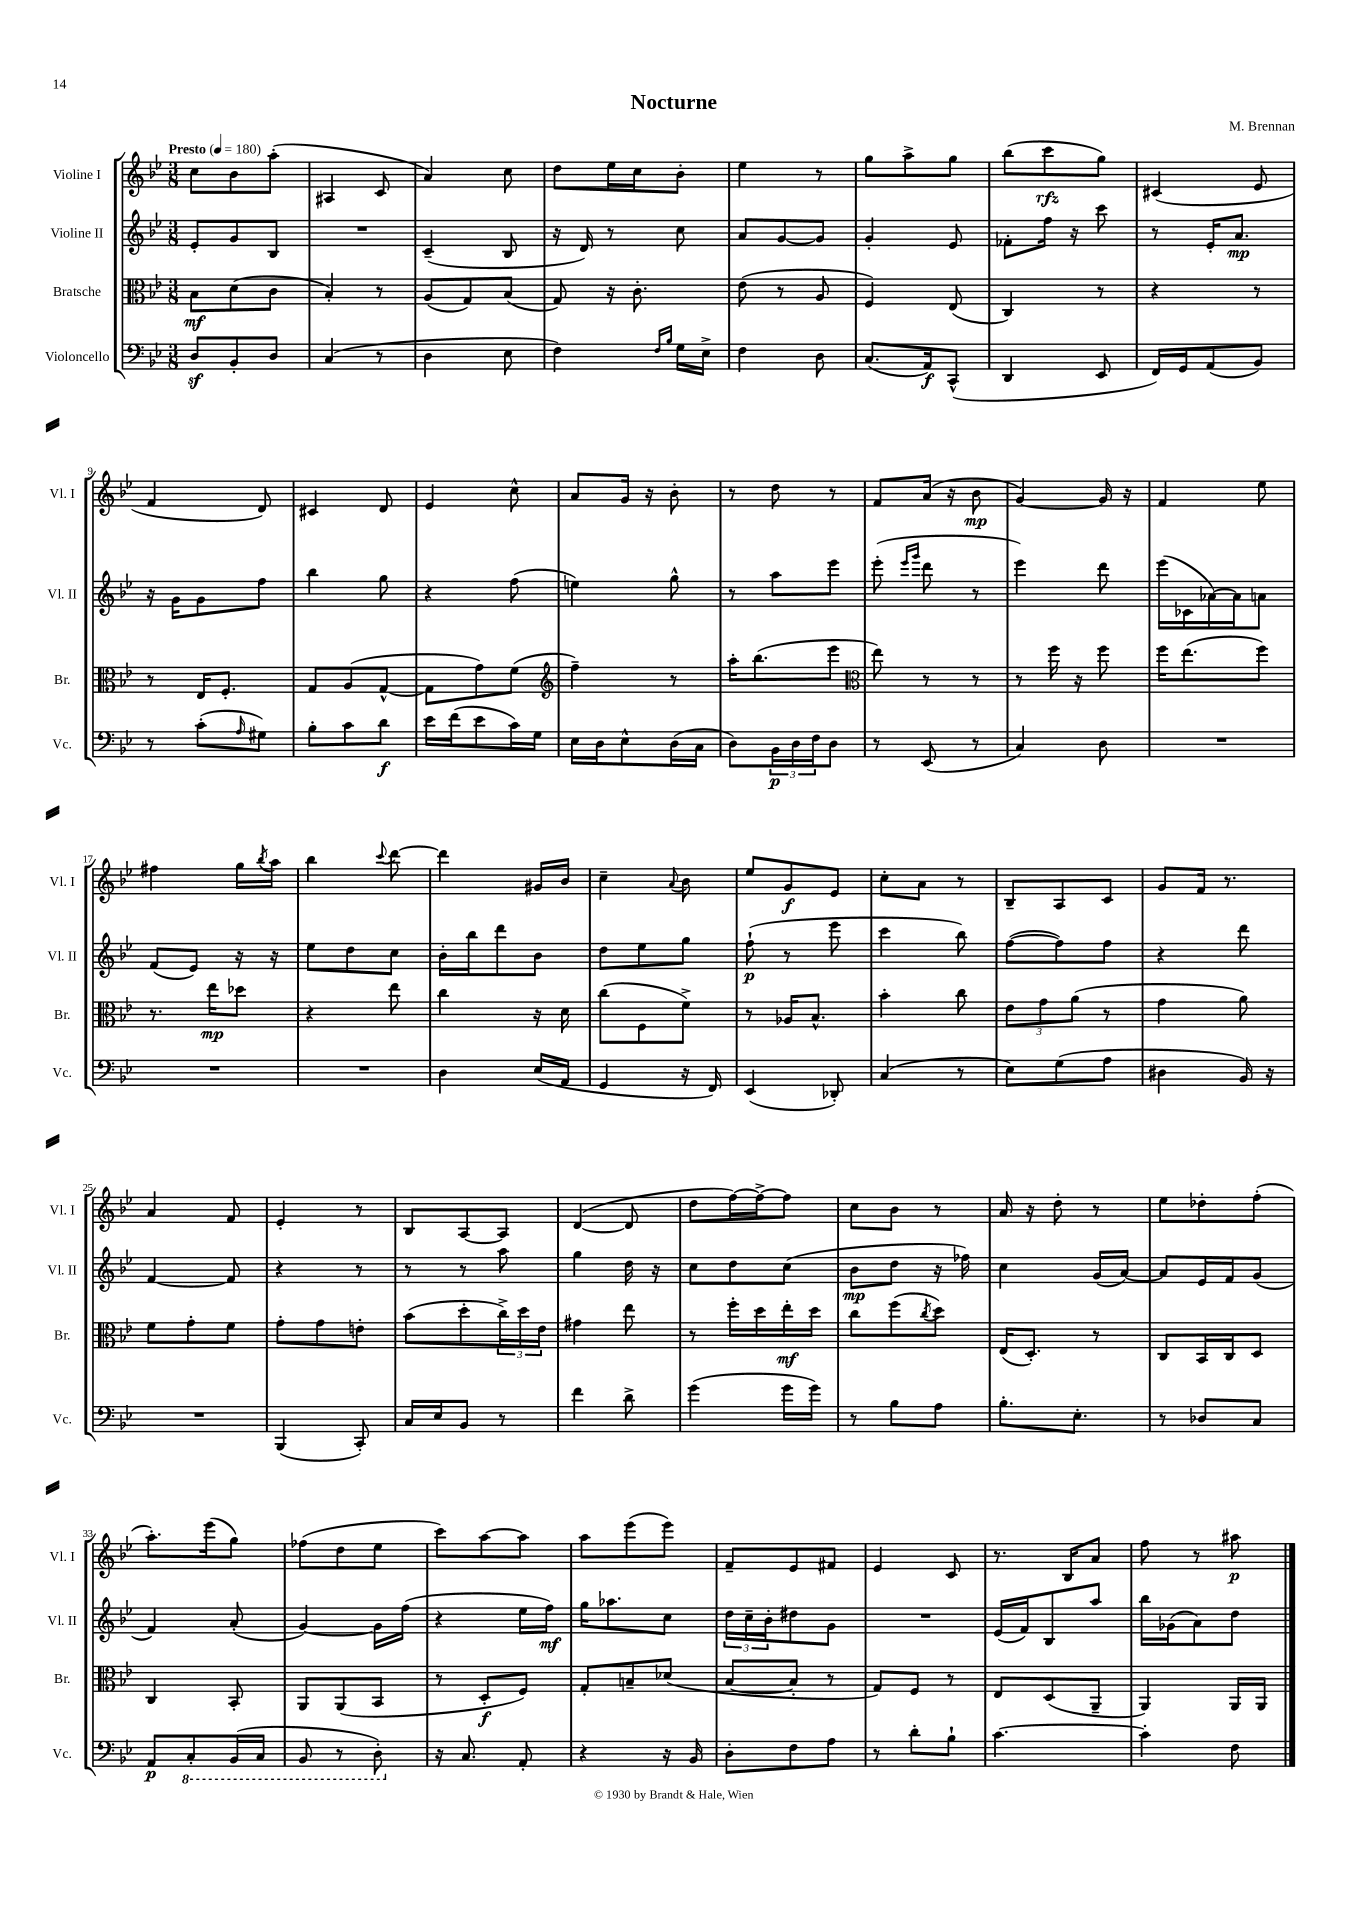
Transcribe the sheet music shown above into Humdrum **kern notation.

**kern	**kern	**kern	**kern
*staff4	*staff3	*staff2	*staff1
*clefF4	*clefC3	*clefG2	*clefG2
*k[b-e-]	*k[b-e-]	*k[b-e-]	*k[b-e-]
*M3/8	*M3/8	*M3/8	*M3/8
*MM180	*MM180	*MM180	*MM180
8D	8B-	8e-'	8cc
8BB-'	(8d	8g	8b-
8D	8c	8B-	(8aa'
=	=	=	=
(4C	4B-')	4.r	4A#
8r	8r	.	8c
=	=	=	=
4D	(8A	(4c~	4a)
.	8G)	.	.
8E-	(8B-	8B-	8cc
=	=	=	=
4F)	8G)	16r	8dd
.	.	16d)	.
.	16r	8r	16ee-
.	8.c'	.	16cc
16qqF	.	.	.
16qqB-	.	.	.
16G	.	8cc	8b-'
16E-^	.	.	.
=	=	=	=
4F	(8e-	8a	4ee-
.	8r	[8g	.
8D	8A	8g]	8r
=	=	=	=
(8.C	4F)	4g'	8gg
.	.	.	8aa^
16AA)	.	.	.
(8CC^^	(8E-	8e-	8gg
=	=	=	=
4DD	4C)	8f-'	(8bb-
.	.	16ff	8ccc
.	.	16r	.
8EE-	8r	8ccc	8gg)
=	=	=	=
16FF)	4r	8r	(4c#
16GG	.	.	.
(8AA	.	16e-'	.
.	.	8.a	.
8BB-)	8r	.	8e-
=	=	=	=
8r	8r	16r	4f
.	.	16g	.
(8c'	16E-	8g	.
.	8.F'	.	.
16qqA	.	.	.
8G#)	.	8ff	8d)
=	=	=	=
8B-'	8G	4bb-	4c#
8c	(8A	.	.
8d	[8G^^	8gg	8d
=	=	=	=
16e-	8G]	4r	4e-
(16f	.	.	.
8e-	8g)	.	.
16c)	(8f	(8ff	8cc^^
16G	.	.	.
=	=	=	=
*	*clefG2	*	*
16E-	4ff~)	4ee)	8a
16D	.	.	.
8E-^^	.	.	16g
.	.	.	16r
(16D	8r	8gg^^	8b-'
16C	.	.	.
=	=	=	=
8D)	16aa'	8r	8r
.	(8.bb-	.	.
24BB-	.	8aa	8dd
24D	.	.	.
24F	.	.	.
8D	8eee-	8eee-	8r
=	=	=	=
*	*clefC3	*	*
8r	8ee-)	(8eee-'	8f
.	.	16qqeee-	.
.	.	16qqggg	.
(8EE-	8r	8ddd	(16a
.	.	.	16r
8r	8r	8r	8b-
=	=	=	=
4C)	8r	4eee-)	[4g)
.	16ff	.	.
.	16r	.	.
8D	8ff	8ddd	16g]
.	.	.	16r
=	=	=	=
4.r	16ff	(16eee-	4f
.	(8.ee-	16c-	.
.	.	[16a-)	.
.	.	16a-]	.
.	8ff)	8a	8ee-
=	=	=	=
4.r	8.r	(8f	4ff#
.	.	8e-)	.
.	16ee-	.	.
.	8dd-	16r	16gg
.	.	.	8qbb-
.	.	16r	16aa
=	=	=	=
4.r	4r	8ee-	4bb-
.	.	8dd	.
.	.	.	8qqccc
.	8ee-	8cc	[8ddd
=	=	=	=
4D	4cc	16b-'	4ddd]
.	.	16bb-	.
.	.	8ddd	.
(16E-	16r	8b-	16g#
16AA	16d	.	16b-
=	=	=	=
4GG	(8cc	8dd	4cc~
.	8F	8ee-	.
.	.	.	8qqa
16r	8f^)	8gg	8b-
16FF)	.	.	.
=	=	=	=
(4EE-	8r	(8ff`	8ee-
.	16A-	8r	8g
.	8.B-^^	.	.
8DD-')	.	8eee-	8e-
=	=	=	=
(4C	4b-'	4ccc	8cc'
.	.	.	8a
8r	8cc	8bb-)	8r
=	=	=	=
8E-)	12e-	([8ff	8B-~
.	12g	.	.
(8G	.	8ff])	8A
.	(12a	.	.
8A	8r	8ff	8c
=	=	=	=
4D#	4g	4r	8g
.	.	.	16f
.	.	.	8.r
16BB-)	8a)	8ddd	.
16r	.	.	.
=	=	=	=
4.r	8f	[4f	4a
.	8g'	.	.
.	8f	8f]	8f
=	=	=	=
(4BBB-	8g'	4r	4e-'
.	8g	.	.
8CC')	8e'	8r	8r
=	=	=	=
16C	(8b-	8r	8B-
16E-	.	.	.
8BB-	8dd'	8r	[8A
8r	24cc^)	8aa	8A]
.	24dd	.	.
.	24e-	.	.
=	=	=	=
4f	4g#	4gg	([4d
8d^	8ee-	16dd	8d]
.	.	16r	.
=	=	=	=
(4g	8r	8cc	8dd
.	16ff'	8dd	[16ff)
.	16dd	.	16ff^_
16g	16ee-'	(8cc	8ff]
16g)	16dd	.	.
=	=	=	=
8r	8cc	8b-	8cc
8B-	(8ff	8dd	8b-
.	8qcc	.	.
8A	8dd)	16r	8r
.	.	16ff-)	.
=	=	=	=
8.B-'	(16E-	4cc	16a
.	8.D')	.	16r
.	.	.	8dd'
8.E-'	.	.	.
.	8r	(16g	8r
.	.	[16a)	.
=	=	=	=
8r	8C	8a]	8ee-
8D-	16BB-	16e-	8dd-'
.	16C	16f	.
8C	8D	(8g	(8ff'
=	=	=	=
8AA	4C	4f)	8.aa')
8CC'	.	.	.
.	.	.	(16eee-
(16BBB-	8BB-'	(8a'	8gg)
16CC	.	.	.
=	=	=	=
8BBB-	8AA	[4g)	(8ff-
8r	(8AA	.	8dd
8DD')	8BB-	16g]	8ee-
.	.	(16ff	.
=	=	=	=
16r	8r	4r	8ccc)
8.C	.	.	.
.	8D'	.	[8aa
8AA'	8F)	16ee-	8aa]
.	.	16ff)	.
=	=	=	=
4r	8G'	16gg	8aa
.	.	8.aa-	.
.	8B~	.	(8eee-
16r	(8d-	8cc	8eee-)
16BB-	.	.	.
=	=	=	=
8D'	[8B-	24dd	8f~
.	.	24cc~	.
.	.	24b-'	.
8F	8B-']	8dd#	8e-
8A	8r	8g	8f#
=	=	=	=
8r	8G)	4.r	4e-
8d'	8F	.	.
8B-`	8r	.	8c
=	=	=	=
[4.c	8E-	(16e-	8.r
.	.	16f)	.
.	(8D	8B-	.
.	.	.	16B-
.	8AA~	8aa	8a
=	=	=	=
4c']	4AA)	16bb-	8ff
.	.	(16g-	.
.	.	8a)	8r
8F	16AA	8dd	8aa#
.	16AA	.	.
==	==	==	==
*-	*-	*-	*-
